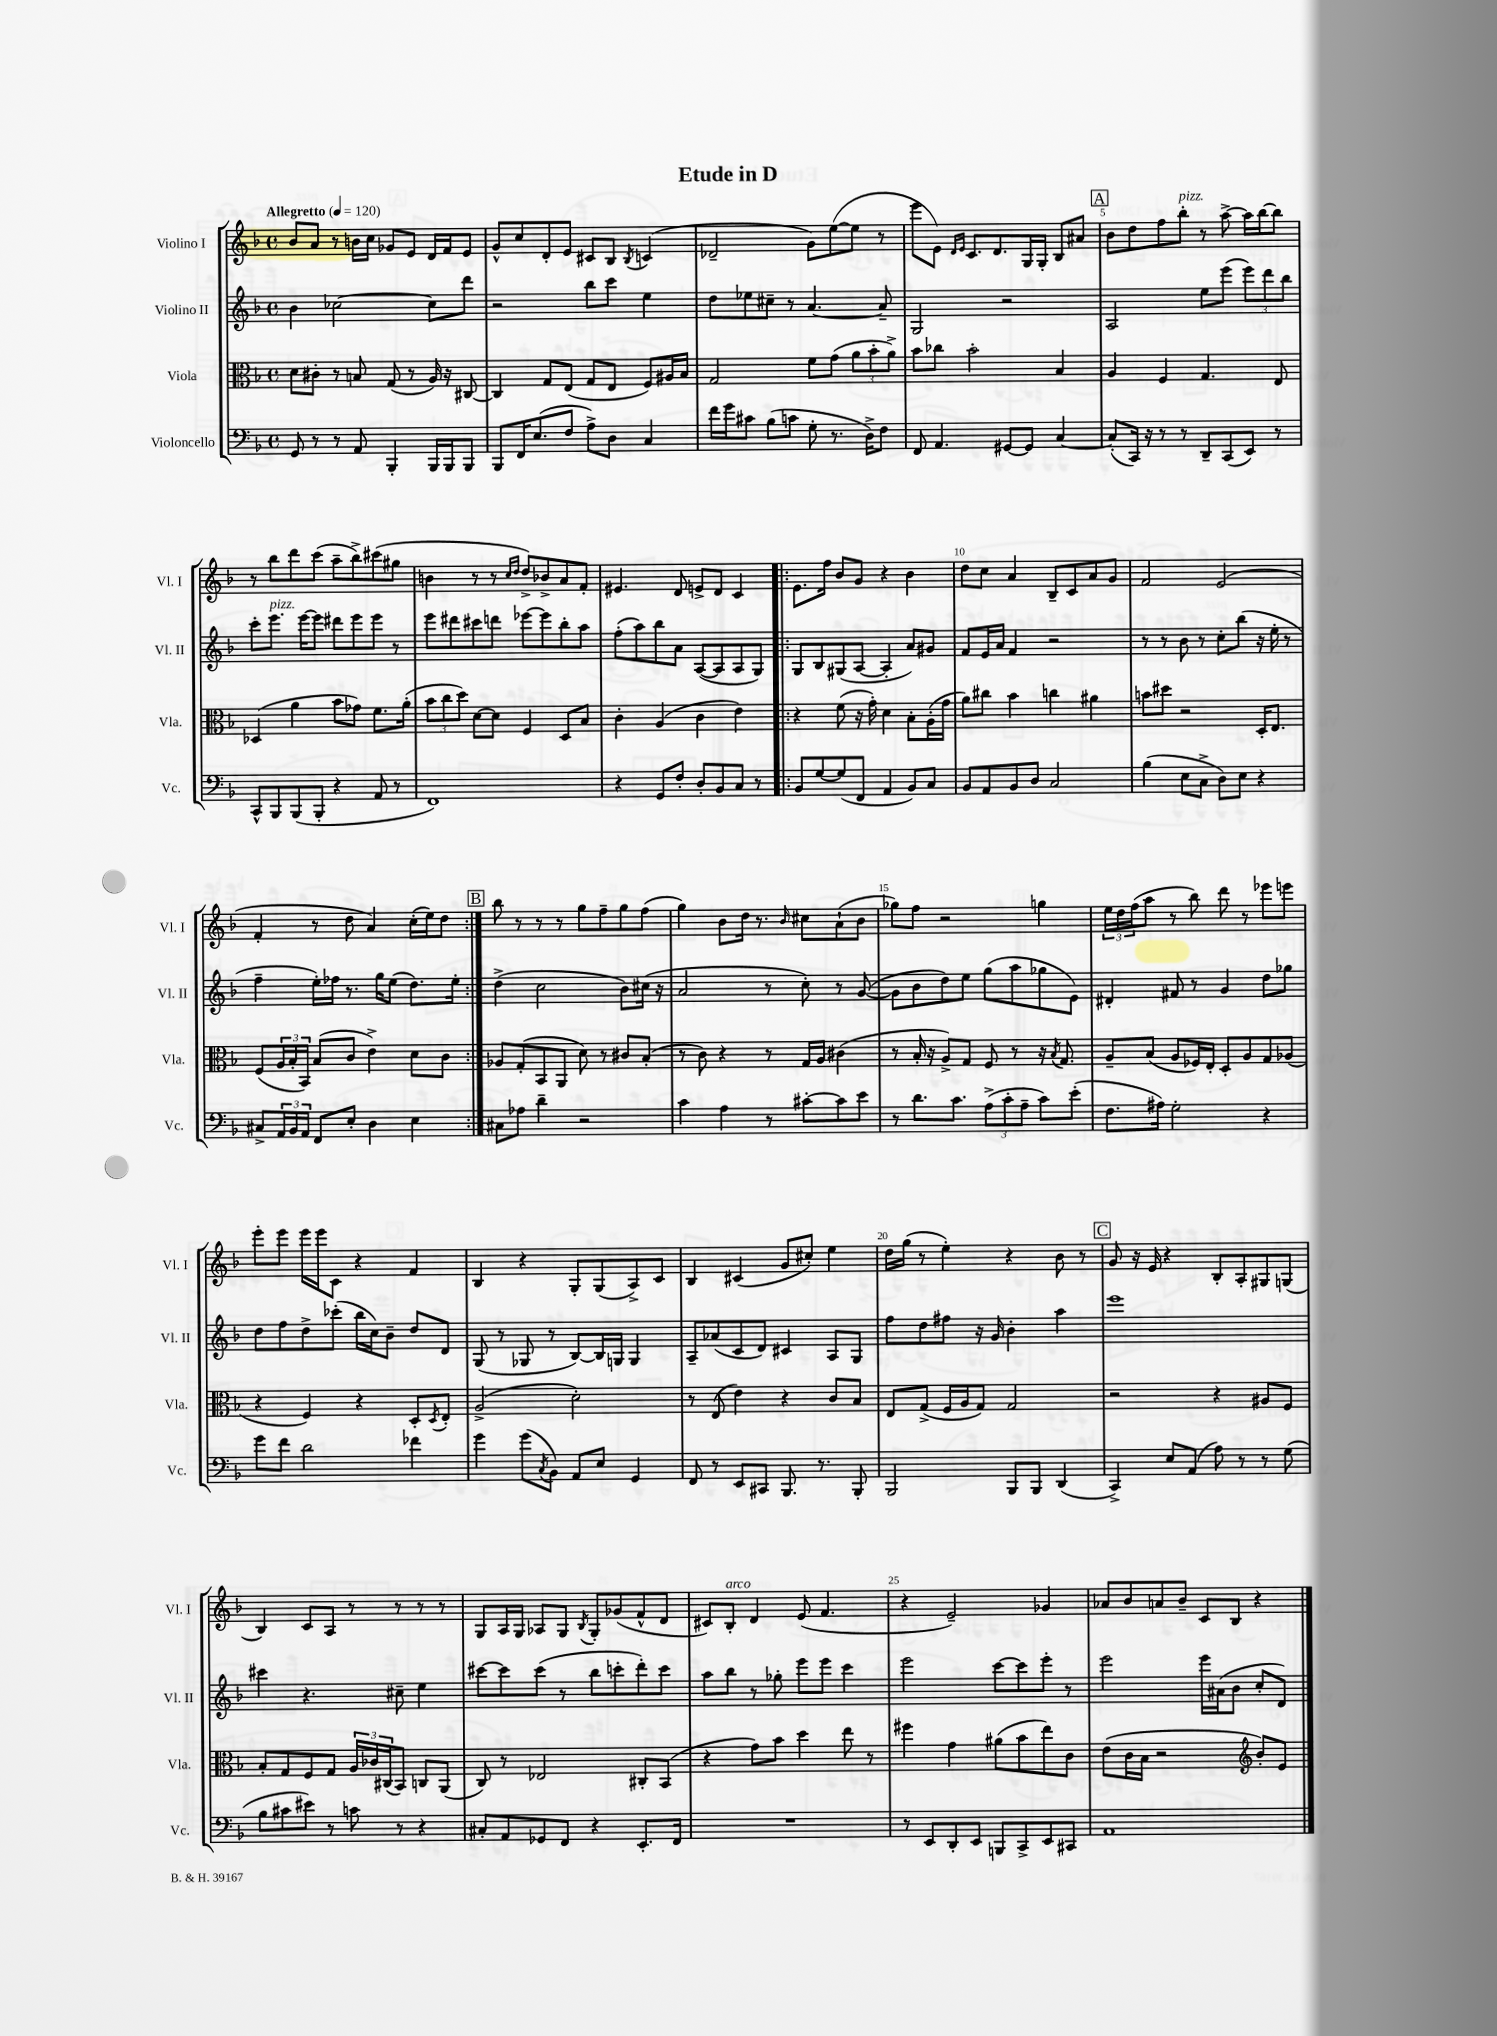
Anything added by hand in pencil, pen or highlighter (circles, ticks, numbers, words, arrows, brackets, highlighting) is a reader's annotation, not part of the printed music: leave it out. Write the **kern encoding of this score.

**kern	**kern	**kern	**kern
*staff4	*staff3	*staff2	*staff1
*clefF4	*clefC3	*clefG2	*clefG2
*k[b-]	*k[b-]	*k[b-]	*k[b-]
*M4/4	*M4/4	*M4/4	*M4/4
*met(c)	*met(c)	*met(c)	*met(c)
*MM120	*MM120	*MM120	*MM120
8GG	8d	4b-	8b-
8r	8c#'	.	8a
8r	8r	[2cc-	8r
8AA	8B	.	16b
.	.	.	16cc
4BBB-'	(8G	.	8g-
.	8r	.	8e
16BBB-	16A)	8cc-]	16d
16BBB-	16r	.	16f
8BBB-	[8C#	8ddd	8e
=	=	=	=
8BBB-	4C#]	2r	8g^^
16FF	.	.	8cc
(8.E	.	.	.
.	8G	.	8d'
8F	(8E	.	8e
8A^)	8G	8bb-	8c#
8D	8E	8ccc	8B-
.	.	.	8qB-
4C	8F)	4ee	(4c
.	16A#	.	.
.	16B-	.	.
=	=	=	=
16f	2G	8dd	2d-~
16g	.	.	.
8c#	.	8ee-	.
(8B-	.	8cc#~	.
8c	.	8r	.
8G'	8f	[4.a	8g)
8.r	(8g	.	([8ee
.	12a	.	8ee]
16D^)	.	.	.
.	12b-'	.	.
8F	.	8a~]	8r
.	12a^)	.	.
=	=	=	=
8FF	8b-	2G	8eee
4.AA	8cc-	.	8e)
.	.	.	16qqd
.	.	.	16qqe
.	2b-'	.	8.c
.	.	.	8.d
[8GG#	.	2r	.
8GG#]	.	.	16G
.	.	.	16G'
[4C	4B-	.	8B-
.	.	.	8a#
=	=	=	=
(8C']	4A	2A	8b-
16CC)	.	.	8dd
16r	.	.	.
8r	4F	.	8ff
8r	.	.	8bb-'
8DD~	4.G	8ee	8r
(8CC	.	(8eee	[8aa^
8EE)	.	12eee)	16aa]
.	.	.	[16bb-
.	.	12ddd	.
8r	8E	.	8bb-]
.	.	12bb-	.
=	=	=	=
8CC^^	(4D-	8ccc'	8r
8BBB-	.	8.eee	8bb-
(8BBB-	4a	.	8ddd
.	.	[16eee	.
8BBB-'	.	8eee]	(8ccc
4r	8b-	8ddd#	8aa~
.	8g-)	8eee	8bb-^)
8AA	8.f	8eee	(8ccc#
8r	.	8r	8gg#
.	(16a'	.	.
=	=	=	=
1FF)	12b-	8eee	4b
.	12cc	.	.
.	.	8ddd#	.
.	12dd)	.	.
.	[8d	8ccc#	8r
.	8d]	8ddd	8r
.	.	.	16qqcc
.	.	.	16qqdd
.	4F	[8eee-	8dd^)
.	.	8eee-]	8b-^
.	8D	8bb-'	8a
.	8B-	8aa	8f'
=	=	=	=
4r	4c'	(8ff'	4.e#
.	.	8aa)	.
8GG	(4A	8bb-	.
8F'	.	8a	8d
8D'	4c	([8A	8e^
8BB-	.	8A]	8d
8C	4e)	8A	4c
8r	.	8G)	.
=!|:	=!|:	=!|:	=!|:
8BB-	4r	8G	8.e
[8G	.	8B-	.
.	.	.	16ff
(8G]	(8f	(8G#	8b-
8FF	16r	[8A	8g
.	16g')	.	.
4AA	4d	4A']	4r
8BB-)	8B-'	8a)	4b-
8C	(16A'	8g#	.
.	16g	.	.
=	=	=	=
8BB-	8a)	8f	8dd
8AA	8cc#	16e	8cc
.	.	16a	.
8BB-	4b-	4f	4a
8D	.	.	.
2C	4cc	2r	8B-~
.	.	.	8c
.	4a#	.	8a
.	.	.	8g
=	=	=	=
(4B-	8b	8r	2f
.	8dd#	8r	.
8E	2r	8b-	.
8C^	.	8r	.
8D)	.	8cc'	(2e
8E	.	(8bb-	.
4r	16D'	16r	.
.	8.E	16ee'	.
.	.	8r	.
=	=	=	=
8C#^	(8F	4ff~	4f'
24AA	24A	.	.
24BB-	24B-'	.	.
24AA	24BB-)	.	.
8FF	(8B-	16ee')	8r
.	.	16ff-	.
8E'	8c	8.r	8dd
4D	4e^)	.	4a)
.	.	16gg	.
.	.	(8ee	.
4E	8d	8.dd)	(16cc'
.	.	.	16ee)
.	8c	.	8dd
.	.	16ee'	.
=:|!	=:|!	=:|!	=:|!
8C#	8A-	(4dd^	8bb-
8A-	(8G'	.	8r
4d~	8BB-	2cc	8r
.	8AA	.	8r
2r	8d)	.	8gg
.	8r	.	8ff~
.	8c#	8b-)	8gg
.	(8B-'	(16cc#	(8ff
.	.	16r	.
=	=	=	=
4c	8r	2a	4gg)
.	8c)	.	.
4A	4r	.	8b-
.	.	.	16dd
.	.	.	8.r
8r	8r	8r	.
.	.	.	16qqb-
[8c#'	16G	8cc')	8cc#
.	16A	.	.
8c#]	(4c#	8r	(8a`
8e	.	([8g	8b-
=	=	=	=
8r	8r	8g]	8gg-)
8.d	16B-'	8b-	8ff
.	16r	.	.
.	8A^)	8dd)	2r
8.c	.	.	.
.	8G	8ee	.
(12A^	8F	(8gg	.
12c'	.	.	.
.	8r	8aa	.
12A~	.	.	.
8c)	16r	8gg-	4gg
.	8qB-	.	.
.	8.G	.	.
(8e'	.	8e)	.
=	=	=	=
8.F	8A~	4d#'	24ee
.	.	.	24dd
.	.	.	(24ff
.	(8B-	.	8aa
16A#)	.	.	.
2G'	8A	8f#	8r
.	16F-)	8r	8bb-)
.	16E'	.	.
.	8D'	4g	8ddd
.	8A	.	8r
4r	8G	8dd	8eee-
.	(8A-	8gg-	8eee
=	=	=	=
8g	4r	8dd	8eee'
8f	.	8ff	8eee
2d	4F)	8dd^	16eee
.	.	.	16eee
.	.	(8ccc-'	8c
.	4r	16bb-	4r
.	.	16cc)	.
.	.	8b-~	.
4f-	8D'	8dd	4f
.	8qD	.	.
.	8E'	8d	.
=	=	=	=
4g	(2A^	(8G	4B-
.	.	8r	.
(8g	.	8G-	4r
8qC	.	.	.
8BB-)	.	8r	.
8AA	2d')	[8B-)	8G'
8E	.	16B-]	(8G
.	.	16G	.
4GG	.	4G	8A^)
.	.	.	8c
=	=	=	=
8FF	8r	8A~	4B-
8r	(8E	(8a-	.
8EE	4e)	8c	(4c#
8CC#	.	8d)	.
8.BBB-	4r	4c#	8g
.	.	.	8cc#')
8.r	.	.	.
.	8c	8A	4ee
8BBB-'	8B-	8G	.
=	=	=	=
2BBB-	8E	8ff	16dd
.	.	.	(16gg
.	(8G^	8dd	8r
.	16F	8ff#	4ee')
.	16A	.	.
.	8G)	16r	.
.	.	16g	.
8BBB-	2G	4b-'	4r
8BBB-	.	.	.
(4DD	.	4aa	8b-
.	.	.	8r
=	=	=	=
4CC^)	2r	1eee	8g
.	.	.	16r
.	.	.	16e
8E	.	.	4r
(8AA	.	.	.
8A)	4r	.	8B-'
8r	.	.	8A'
8r	8A#	.	8G#
(8G	8F	.	(8G
=	=	=	=
8B-	8B-'	4ccc#	4B-)
8c#	8G	.	.
8e#)	8F	4.r	8c
8r	8G	.	8A
8c	24A	.	8r
.	24c-	.	.
.	(24C#	.	.
8r	8BB-)	8cc#~	8r
4r	8C	4ee	8r
.	(8AA	.	8r
=	=	=	=
8C#'	8C)	[8ccc#	8G
8AA	8r	8ccc#]	16A
.	.	.	16G
8GG-	2E-	(8ccc#	8A-
8FF	.	8r	8G
.	.	.	8qB-
4r	.	8bb-	8G'
.	.	8ccc'	(8g-
8.EE'	8C#'	8ddd')	8f^^
.	(8BB-	8ccc	8d
16FF	.	.	.
=	=	=	=
1r	4r	8aa	8c#)
.	.	8bb-	8B-'
.	8g)	8r	4d
.	8b-	8gg-'	.
.	4dd	8eee	(8e
.	.	8eee	4.f
.	8ee	4ccc	.
.	8r	.	.
=	=	=	=
8r	4ff#	2eee	4r
8EE	.	.	.
8DD'	4g	.	2e~)
8EE	.	.	.
8BBB	(8a#	[8ccc	.
8CC^	8b-	8ccc]	.
8EE	8ee)	8eee'	4g-
8CC#	8c	8r	.
=	=	=	=
1AA	(8e	2eee	8a-
.	16c	.	8b-
.	16B-	.	.
.	2r	.	8a
.	.	.	8b-~
.	.	16eee	8c
.	.	(16a#	.
.	.	8b-	8B-
*	*clefG2	*	*
.	8b-')	8cc'	4r
.	8e	8d)	.
==	==	==	==
*-	*-	*-	*-
